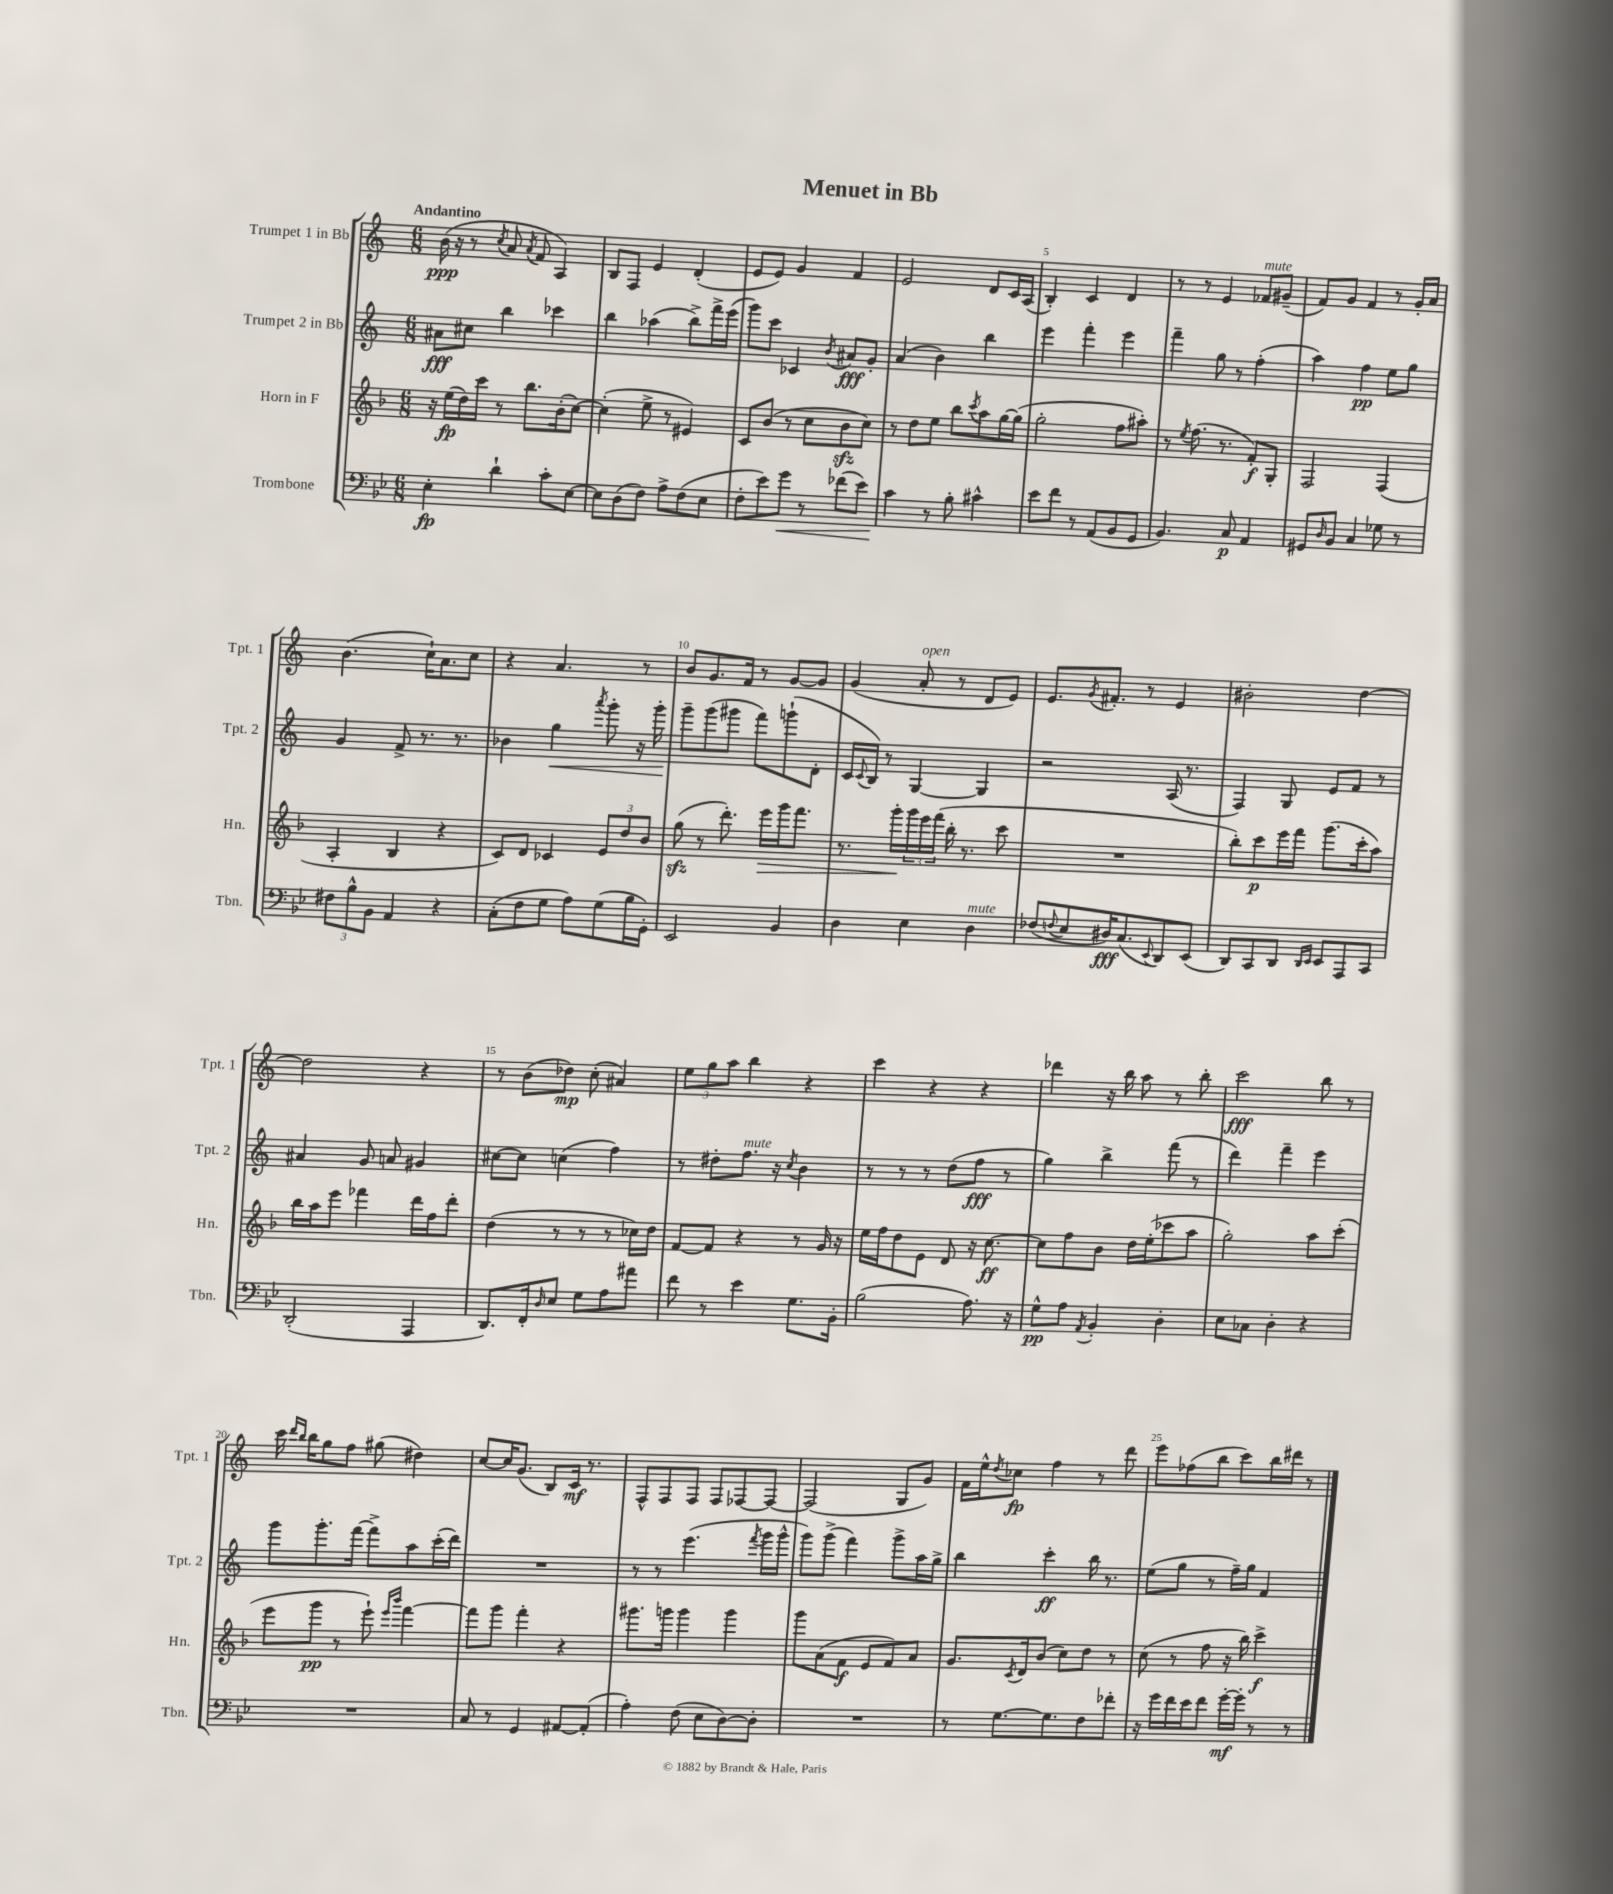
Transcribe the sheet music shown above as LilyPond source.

\header { title = "Menuet in Bb" }
<<
\new StaffGroup <<
\new Staff = "s0" \with { instrumentName = "Trumpet 1 in Bb" shortInstrumentName = "Tpt. 1" } {
    \clef treble \key c \major \numericTimeSignature \time 6/8 \tempo "Andantino"
    b'16\ppp( r16 r8 \acciaccatura { c''8 } a'8 \acciaccatura { a'8 } f'8 a4) |
    b8 f8 e'4 d'4-.( |
    e'8 e'8) g'4 f'4 |
    e'2 d'8 c'16 a16( |
    b4-.) c'4 d'4 |
    r8 r8 e'4 fes'8^\markup { \italic "mute" } gis'8--( |
    f'8) g'8 f'4 r8 g'16-. a'16 |
    b'4.( c''16-!) a'8. c''8 |
    r4 a'4. r8 |
    b'8 g'8. f'16 r8 g'8~ g'8 |
    g'4( a'8-.^\markup { \italic "open" } r8 d'8 e'8) |
    e'8. \acciaccatura { g'8 } fis'8.-. r8 e'4 |
    bis'2-. d''4~ |
    d''2 r4 |
    r8 b'8( des''8\mp) c''8-.( ais'4) |
    \tuplet 3/2 { e''8 g''8 a''8 } b''4 r4 |
    c'''4 r4 r4 |
    des'''4 r16 b''16 a''8 r8 b''8-. |
    c'''2\fff b''8 r8 |
    c'''16 \grace { d'''16 b''16 } b''16 g''8 f''8 gis''8( dis''4) |
    c''8~ c''16 g'8.( b8) c'16\mf r8. |
    f8-^ f8 f8 f8 fes8~ fes8~ |
    fes2( g8 g'8) |
    f'16 e''16-^ \acciaccatura { d''8 } ces''8\fp f''4 r8 d'''8 |
    e'''8 fes''8( b''8 c'''8) b''16 dis'''16 r8 \bar "|." |
}
\new Staff = "s1" \with { instrumentName = "Trumpet 2 in Bb" shortInstrumentName = "Tpt. 2" } {
    \clef treble \key c \major \numericTimeSignature \time 6/8
    ais'8\fff cis''8 b''4 ces'''4 |
    b''4 aes''4( b''8->) f'''16-> e'''16( |
    g'''8) c'''8 ces'4 \acciaccatura { b'8 } ais'8\fff g'8-. |
    a'4( b'4) b''4 |
    e'''4 f'''4-. e'''4 |
    f'''4-- g''8 r8 f''4-.( |
    a''4) f''4\pp e''8 g''8 |
    g'4 f'8-> r8. r8. |
    bes'4 g''4\< \acciaccatura { a'''8 } g'''8-. r16 g'''16-. |
    g'''8--\! g'''8( gis'''8 f'''8) g'''8-!( d'8-. |
    c'16 \appoggiatura { c'8 } b16) r8 g4~ g4 |
    r2 a16( r8. |
    f4) g8 e'8 f'8 r8 |
    ais'4 g'8 a'8 gis'4 |
    cis''8~ cis''8 c''4( f''4) |
    r8 dis''8-. f''8.^\markup { \italic "mute" } r16 \acciaccatura { c''8 } b'4 |
    r8 r8 r8 d''8( f''8\fff r8 |
    g''4) b''4-> f'''8( r8 |
    d'''4) f'''4-- e'''4 |
    g'''8 g'''8.-. f'''16~ f'''8-> a''8 c'''16-.( d'''16) |
    R2. |
    r8 r8 e'''4.( \acciaccatura { f'''8 } g'''16 g'''16-^ |
    g'''8) g'''8->( f'''4) g'''8-> a''16 g''16-> |
    b''4 c'''4-.\ff b''16 r8. |
    e''8( g''8 r8 f''16--) g''16 f'4 \bar "|." |
}
\new Staff = "s2" \with { instrumentName = "Horn in F" shortInstrumentName = "Hn." } {
    \clef treble \key f \major \numericTimeSignature \time 6/8
    r16 e''16\fp( d''16) c'''16 r8 bes''8. bes'16-.( c''8~) |
    c''4-.( e''8-> r8 eis'4) |
    c'8 bes'8( r8 c''8 bes'8\sfz c''8) |
    r8 d''8 e''8 bes''8 \acciaccatura { c'''8 } a''8 g''16~ g''16( |
    g''2-. f''8 ais''8-.) |
    r8 \acciaccatura { e''8 } f''8.( r8. f'8-.\f) g8-. |
    f2 f4( |
    a4-. bes4 r4 |
    c'8) d'8 ces'4 \tuplet 3/2 { e'8 d''8 bes'8 } |
    g''8\sfz( r8 d'''8.-.) e'''16\> g'''16 f'''8. |
    r8. g'''16-.\! \tuplet 3/2 { g'''16 e'''16 f'''16( } bes''16-. r8. c'''8 |
    R2. |
    bes''8-.) c'''8\p e'''16 f'''16 g'''8.( c'''16-. a''8) |
    bes''16 a''16 e'''8 fes'''4 d'''16 f''16 d'''8-. |
    d''4( r8 r8 r8 ces''16) d''16 |
    f'8~ f'8 r4 r8 g'16 r16 |
    e''16 f''16 d''8 e'8 d'8 r16 c''8.~\ff |
    c''8 f''8 bes'8 d''16 e''16-.( ces'''8 a''8 |
    g''2-.) a''8 c'''8-.( |
    e'''8 g'''8\pp r8 e'''8-!) \grace { e'''16 bes'''16 } f'''4~ |
    f'''8 g'''8 f'''4-. r4 |
    gis'''8. g'''16 g'''4 g'''4 |
    g'''8 a'8( f'8\f e'8 f'8) a'8 |
    g'8. \acciaccatura { c'8 } d'16 bes'8( c''8) d''8 r8 |
    c''8( r8 f''8 r16 bes''16) c'''4->\f \bar "|." |
}
\new Staff = "s3" \with { instrumentName = "Trombone" shortInstrumentName = "Tbn." } {
    \clef bass \key bes \major \numericTimeSignature \time 6/8
    ees4-.\fp d'4-! c'8-. ees8~ |
    ees8 d8( f8) a8-> f8( ees8 |
    f8-. ees'8) g'8\< r8 fes'8( ees'8) |
    c'4\! r8 bes8-. cis'4-^ |
    ees'8 f'8 r8 a,8( bes,8 g,8 |
    bes,4.) c8\p a,4 |
    gis,8 \grace { d16 } bes,8 c4 ges8 r8 |
    \tuplet 3/2 { fis8 bes8-^ bes,8 } a,4 r4 |
    c8-.( f8 g8 a8) g8( bes16 g,16-.) |
    ees,2 bes,4 |
    d4 ees4 d4^\markup { \italic "mute" } |
    fes8( \appoggiatura { f8 } ees8 dis16\fff) c8.( \appoggiatura { ees,8 } d,8) ees,8( |
    d,8) c,8 d,8 \grace { d,16 ees,16 } ees,8 a,,8 c,8 |
    d,2-.( a,,4 |
    d,8.) f,16-. \grace { d16 } ees8 g8 a8 ais'8 |
    f'8 r8 ees'4 g8. bes,16-. |
    bes2( a8.) r16 |
    g8-^\pp a8 \acciaccatura { a,8 } bes,4-. d4-. |
    ees8 ces8 d4-. r4 |
    R2. |
    c8 r8 g,4 ais,8~ ais,8-.( |
    a4-.) f8( ees8 d8~) d8-. |
    R2. |
    r8 g8.~ g8. f8 fes'8-. |
    r16 g'16 f'16 ees'16 f'8 g'16~-.\mf g'16-. r8 r8 \bar "|." |
}
>>
>>
\layout { \context { \Score \override BarNumber.break-visibility = ##(#f #t #t) barNumberVisibility = #(every-nth-bar-number-visible 5) } }
